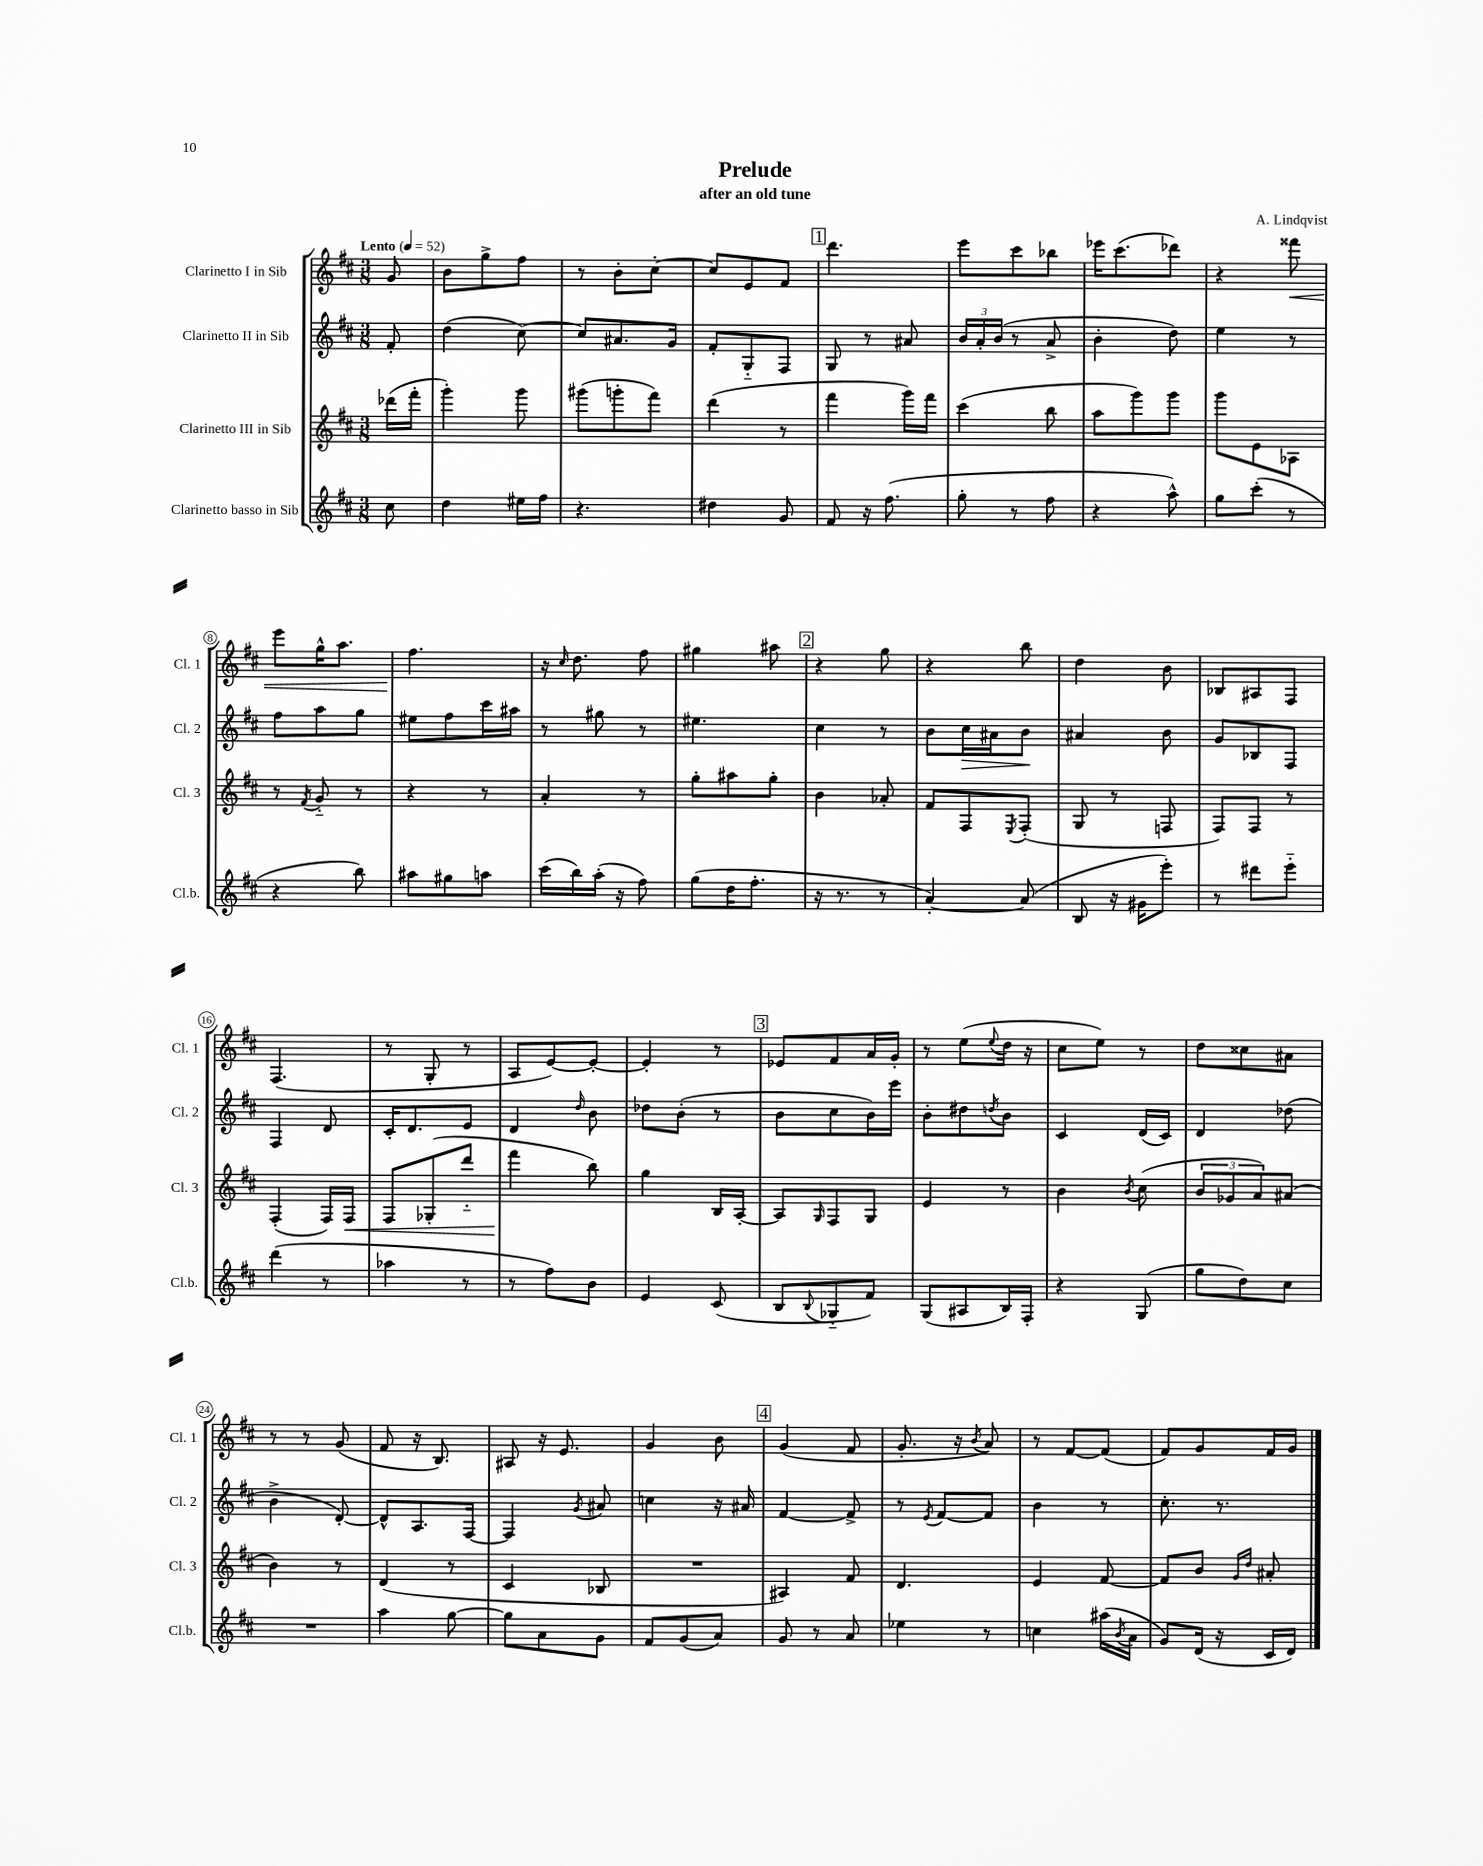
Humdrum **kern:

**kern	**kern	**dynam	**kern	**dynam	**kern	**dynam
*part4	*part3	*part3	*part2	*part2	*part1	*part1
*staff4	*staff3	*staff3	*staff2	*staff2	*staff1	*staff1
*I"Clarinetto basso in Sib	*I"Clarinetto III in Sib	*	*I"Clarinetto II in Sib	*	*I"Clarinetto I in Sib	*
*I'Cl.b.	*I'Cl. 3	*	*I'Cl. 2	*	*I'Cl. 1	*
*clefG2	*clefG2	*	*clefG2	*	*clefG2	*
*k[f#c#]	*k[f#c#]	*	*k[f#c#]	*	*k[f#c#]	*
*M3/8	*M3/8	*	*M3/8	*	*M3/8	*
*MM52	*MM52	*	*MM52	*	*MM52	*
=	=	=	=	=	=	=
!	!	!	!	!	!LO:TX:a:B:t=Lento	!
8cc#\	(16ddd-X\LL	.	8f#'/	.	8g/	.
.	16fff#'\JJ	.	.	.	.	.
=1	=1	=1	=1	=1	=1	=1
4dd\	4ggg'\)	.	(4dd\	.	8b\L	.
.	.	.	.	.	8gg^\	.
16ee#X\LL	8ggg\	.	[8cc#\)	.	8ff#\J	.
16ff#\JJ	.	.	.	.	.	.
=2	=2	=2	=2	=2	=2	=2
4.r	(8ggg#X\L	.	8cc#/L]	.	8r	.
.	8gggn'\	.	8.a#X/	.	8b'\L	.
.	8fff#\J)	.	.	.	[8cc#'\J	.
.	.	.	16g/Jk	.	.	.
=3	=3	=3	=3	=3	=3	=3
4dd#X\	(4ddd\	.	8f#'/L	.	8cc#/L]	.
.	.	.	8G/	.	8e/	.
8g/	8r	.	8F#/J	.	8f#/J	.
!!LO:REH:place=s1:t=1
=4	=4	=4	=4	=4	=4	=4
8f#/	4fff#\	.	8G/	.	4.ddd\	.
16r	.	.	8r	.	.	.
(8.ff#\	.	.	.	.	.	.
.	16ggg\LL)	.	8a#X/	.	.	.
.	16fff#\JJ	.	.	.	.	.
=5	=5	=5	=5	=5	=5	=5
8gg'\	(4ccc#\	.	24b/LL	.	8eee\L	.
.	.	.	24a'/	.	.	.
.	.	.	(24b/JJ	.	.	.
8r	.	.	8r	.	8ccc#\	.
8ff#\	8bb\	.	8a^/	.	8bb-X\J	.
=6	=6	=6	=6	=6	=6	=6
4r	8aa\L	.	4b'\	.	16eee-X\KL	.
.	.	.	.	.	(8.ccc#\	.
.	8ggg\)	.	.	.	.	.
8aa^^\)	8ggg\J	.	8dd\)	.	8ddd-X\J)	.
=7	=7	=7	=7	=7	=7	=7
8gg\L	8ggg\L	.	4ee\	.	4r	.
(8ccc#'\J	8e\	.	.	.	.	.
!	!	!	!	!	!	!LO:HP:b
8r	8A-X\J	.	8r	.	8fff##X\	<
!!LO:LB:g=z
=8	=8	=8	=8	=8	=8	=8
4r	8r	.	8ff#\L	.	8eee\L	.
.	8qf#/	.	.	.	.	.
.	8g/	.	8aa\	.	16gg^^\K	.
.	.	.	.	.	8.aa\J	.
8bb\)	8r	.	8gg\J	.	.	.
=9	=9	=9	=9	=9	=9	=9
8aa#X\L	4r	.	8ee#X\L	.	4.ff#\	.
8gg#X\	.	.	8ff#\	.	.	.
8aan\J	8r	.	16ccc#\L	.	.	.
.	.	.	16aa#X\JJ	.	.	.
.	.	.	.	.	.	[
=10	=10	=10	=10	=10	=10	=10
(16ccc#\LL	4a'/	.	8r	.	16r	.
.	.	.	.	.	16qqcc#/	.
16bb\)	.	.	.	.	8.dd\	.
(16aa'\JJ	.	.	8gg#X\	.	.	.
16r	.	.	.	.	.	.
8ff#\)	8r	.	8r	.	8ff#\	.
=11	=11	=11	=11	=11	=11	=11
(8gg\L	8gg'\L	.	4.ee#X\	.	4gg#X\	.
16dd\K	8aa#X\	.	.	.	.	.
8.ff#'\J	.	.	.	.	.	.
.	8gg'\J	.	.	.	8aa#X\	.
!!LO:REH:place=s1:t=2
=12	=12	=12	=12	=12	=12	=12
16r	4b\	.	4cc#\	.	4r	.
8.r	.	.	.	.	.	.
8r	8a-X'/	.	8r	.	8gg\	.
=13	=13	=13	=13	=13	=13	=13
[4a'/)	8f#/L	.	8b\L	.	4r	.
!	!	!	!	!LO:HP:b	!	!
.	8F#/	.	16cc#\L	>	.	.
.	.	.	16a#X\J	.	.	.
.	8qE/	.	.	.	.	.
(8a/]	(8F#'/J	.	8b\J	.	8bb\	.
.	.	.	.	]	.	.
=14	=14	=14	=14	=14	=14	=14
8B/	8G/	.	4a#X/	.	4dd\	.
16r	8r	.	.	.	.	.
16g#X\KL	.	.	.	.	.	.
8eee'\J)	8Fn/	.	8b\	.	8b\	.
=15	=15	=15	=15	=15	=15	=15
8r	8F#/L)	.	8g/L	.	8B-X/L	.
8ddd#X\L	8F#/J	.	8B-X/	.	8A#X/	.
8eee\J	8r	.	8F#/J	.	8F#/J	.
!!LO:LB:g=z
=16	=16	=16	=16	=16	=16	=16
(4ddd\	(4F#'/	.	4F#/	.	(4.F#/	.
8r	16F#/LL)	.	8d/	.	.	.
!	!	!LO:HP:b	!	!	!	!
.	16F#/JJ	<	.	.	.	.
=17	=17	=17	=17	=17	=17	=17
4aa-X\	8F#/L	.	16c#'/KL	.	8r	.
.	.	.	8.d/	.	.	.
.	(8G-X'/	.	.	.	8G'/	.
8r	8ddd/J	.	8e/J	.	8r	.
=18	=18	=18	=18	=18	=18	=18
8r	4fff#\	.	4d/	.	8A/L	.
8ff#\L)	.	.	.	.	[8e/)	.
.	.	.	16qqdd/	.	.	.
8b\J	8bb\)	[	8b\	.	8e'/J_	.
=19	=19	=19	=19	=19	=19	=19
4e/	4gg\	.	8dd-X\L	.	4e'/]	.
.	.	.	(8b'\J	.	.	.
(8c#/	16B/LL	.	8r	.	8r	.
.	[16A'/JJ	.	.	.	.	.
!!LO:REH:place=s1:t=3
=20	=20	=20	=20	=20	=20	=20
8B/L	8A/L]	.	8b\L	.	8e-X/L	.
8qqB/	16qqG/	.	.	.	.	.
8G-X/	8F#/	.	8cc#\	.	8f#/	.
8f#/J)	8G/J	.	16b\L)	.	16a/L	.
.	.	.	16eee\JJ	.	16g'/JJ	.
=21	=21	=21	=21	=21	=21	=21
(8G/L	4e/	.	8b'\L	.	8r	.
8A#X/	.	.	8dd#X\	.	(8ee\L	.
.	.	.	8qddn/	.	8qqee/	.
16B/L)	8r	.	8b\J	.	16dd\Jk	.
16F#'/JJ	.	.	.	.	16r	.
=22	=22	=22	=22	=22	=22	=22
4r	4b\	.	4c#/	.	8cc#\L	.
.	.	.	.	.	8ee\J)	.
.	8qb/	.	.	.	.	.
(8G/	(8cc#\	.	(16d/LL	.	8r	.
.	.	.	16c#/JJ)	.	.	.
=23	=23	=23	=23	=23	=23	=23
8gg\L	12b/L	.	4d/	.	8dd\L	.
.	12g-X/	.	.	.	.	.
8dd\)	.	.	.	.	8cc##X\	.
.	12a/)	.	.	.	.	.
8cc#\J	(8a#X/J	.	(8dd-X\	.	8a#X\J	.
!!LO:LB:g=z
=24	=24	=24	=24	=24	=24	=24
4.r	4b\)	.	4b^\	.	8r	.
.	.	.	.	.	8r	.
.	8r	.	[8d'/)	.	(8g/	.
=25	=25	=25	=25	=25	=25	=25
4aa\	(4d/	.	8d^^/L]	.	8f#/	.
.	.	.	8.A/	.	16r	.
.	.	.	.	.	8.B/)	.
[8gg\	8r	.	.	.	.	.
.	.	.	[16F#/Jk	.	.	.
=26	=26	=26	=26	=26	=26	=26
8gg\L]	4c#/	.	4F#/]	.	8A#X/	.
8a\	.	.	.	.	16r	.
.	.	.	.	.	8.e/	.
.	.	.	8qg/	.	.	.
8g\J	8B-X/	.	8a#X/	.	.	.
=27	=27	=27	=27	=27	=27	=27
8f#/L	4.r	.	4ccn\	.	4g/	.
(8g/	.	.	.	.	.	.
8a/J)	.	.	16r	.	8b\	.
.	.	.	16a#X/	.	.	.
!!LO:REH:place=s1:t=4
=28	=28	=28	=28	=28	=28	=28
8g/	4A#X/)	.	[4f#/	.	(4g/	.
8r	.	.	.	.	.	.
8a/	8f#/	.	8f#^/]	.	8f#/	.
=29	=29	=29	=29	=29	=29	=29
4ee-X\	4.d/	.	8r	.	8.g'/	.
.	.	.	8qe/	.	.	.
.	.	.	[8f#/L	.	.	.
.	.	.	.	.	16r	.
.	.	.	.	.	8qb/	.
8r	.	.	8f#/J]	.	8a/)	.
=30	=30	=30	=30	=30	=30	=30
4ccn\	4e/	.	4b\	.	8r	.
.	.	.	.	.	[8f#/L	.
(16aa#X\LL	[8f#/	.	8r	.	(8f#/J]	.
8qb/	.	.	.	.	.	.
16a\JJ	.	.	.	.	.	.
=31	=31	=31	=31	=31	=31	=31
8g/L)	8f#/L]	.	8.cc#'\	.	8f#/L)	.
(16d/Jk	8b/J	.	.	.	8g/	.
16r	.	.	8.r	.	.	.
.	16qqg/LL	.	.	.	.	.
.	16qqdd/JJ	.	.	.	.	.
16c#/LL	8a#X'/	.	.	.	16f#/L	.
16d/JJ)	.	.	.	.	16g/JJ	.
==	==	==	==	==	==	==
*-	*-	*-	*-	*-	*-	*-
